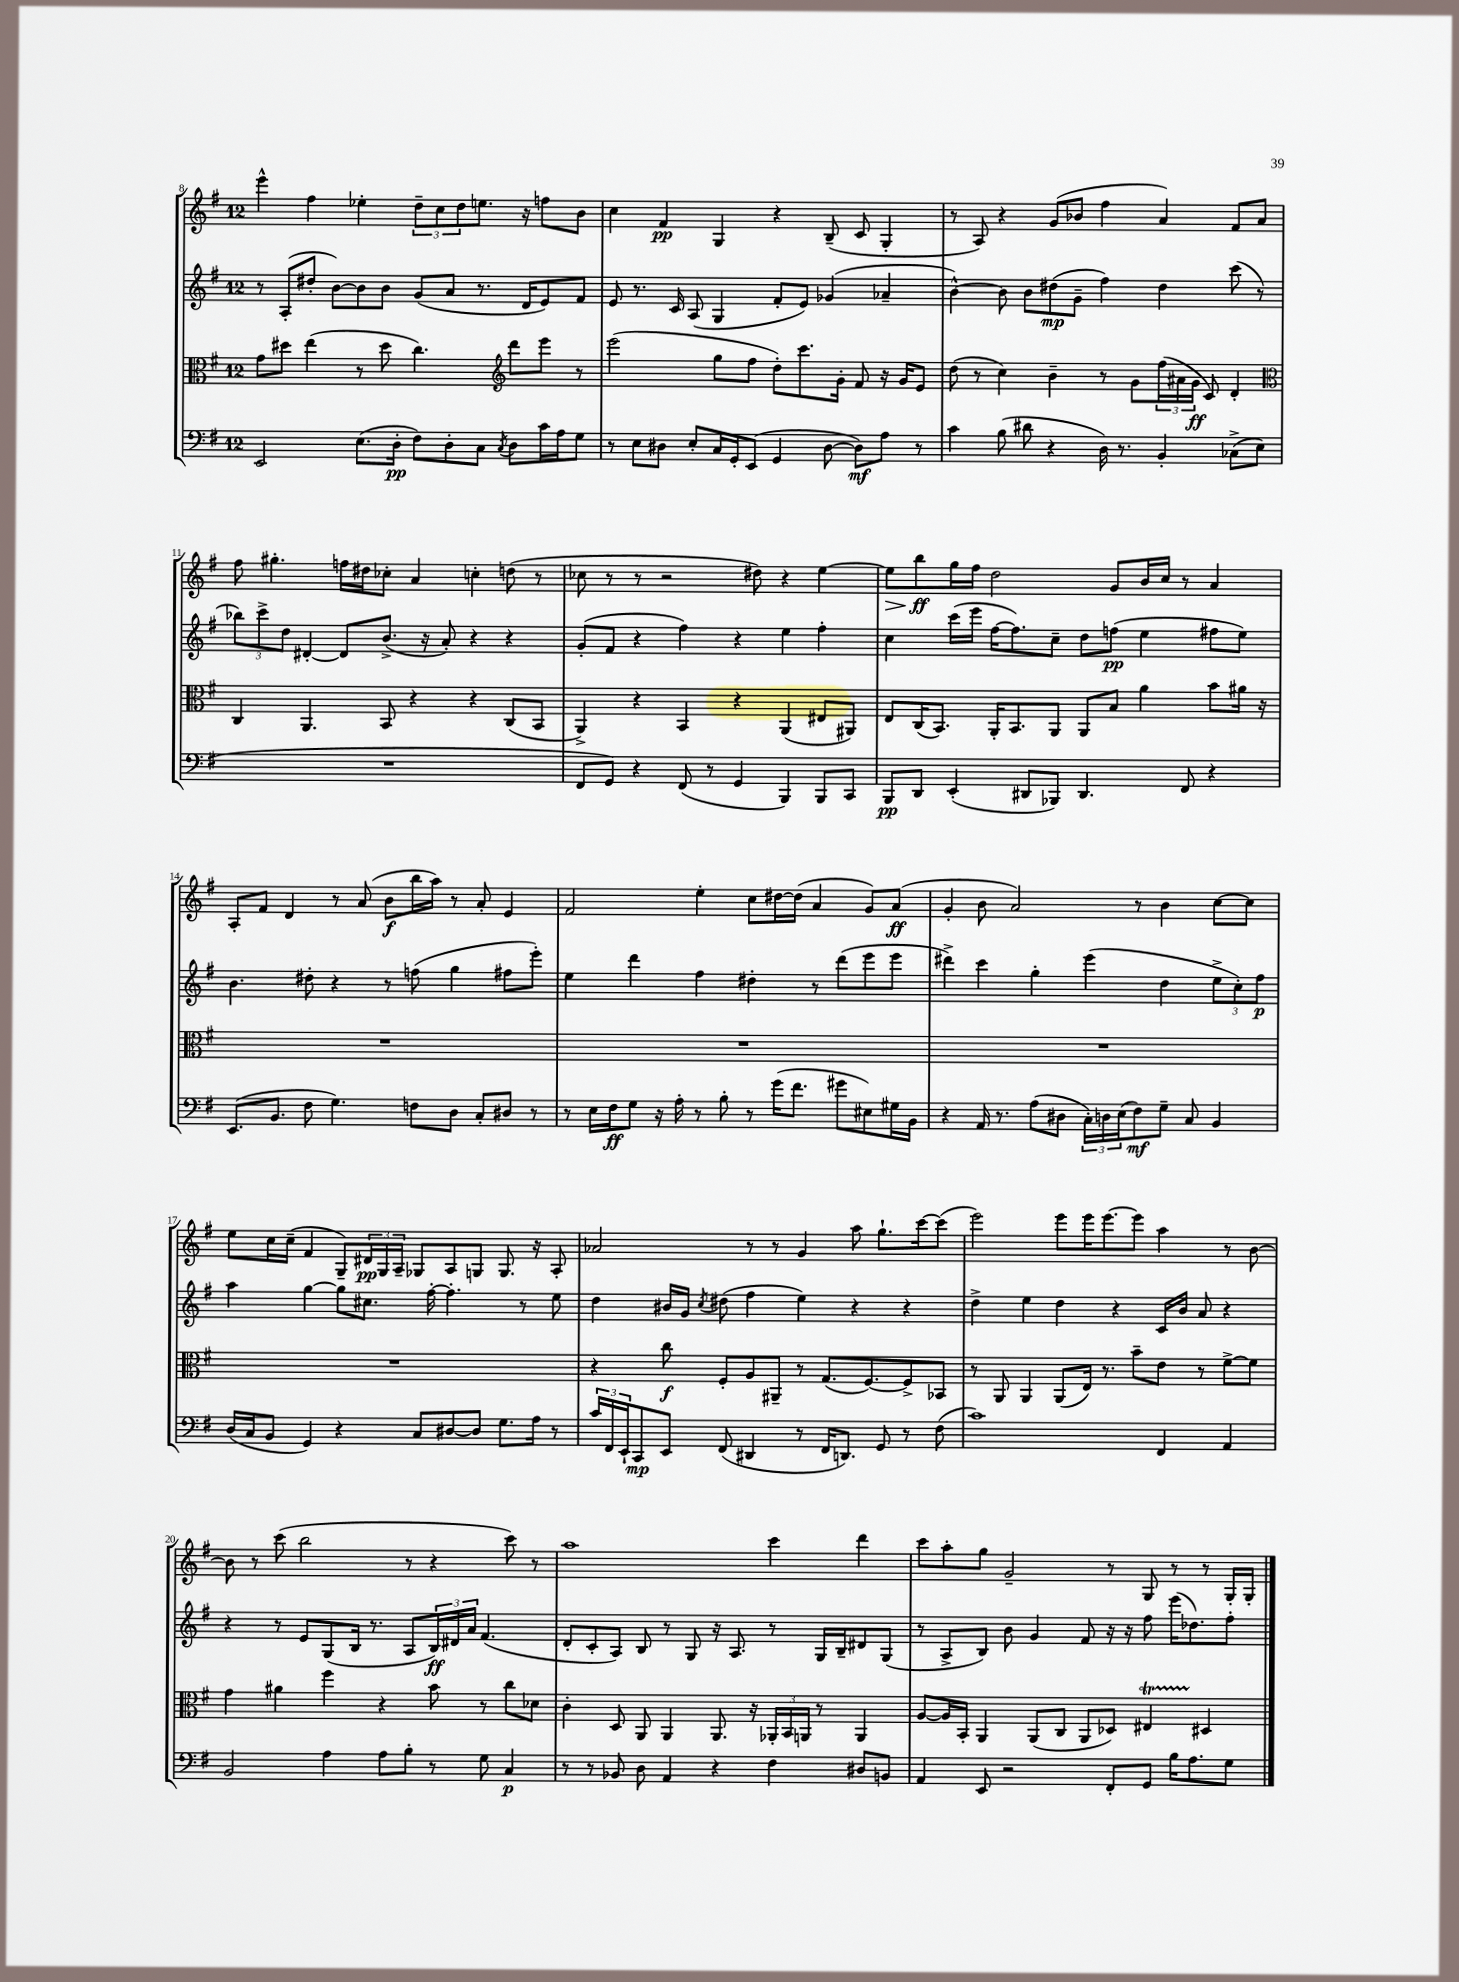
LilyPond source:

<<
\new StaffGroup <<
\new Staff = "s0" {
    \clef treble \key g \major \once \override Staff.TimeSignature.style = #'single-digit \time 12/8
    e'''4-^ fis''4 ees''4-. \tuplet 3/2 { d''8-- c''8 d''8 } e''8. r16 f''8 b'8 |
    c''4 fis'4\pp g4 r4 b8--( c'8 g4-. |
    r8 a8) r4 g'8( bes'8 fis''4 a'4) fis'8 a'8 |
    fis''8 gis''4.-. f''16 dis''16 ces''8-. a'4 c''4-. d''8( r8 |
    ces''8 r8 r8 r2 dis''8) r4 e''4~ |
    e''8\> b''8\ff\! g''16 fis''16 d''2 g'8 b'16 c''16 r8 a'4 |
    a8-. fis'8 d'4 r8 a'8( b'8\f b''16 a''16) r8 a'8-. e'4 |
    fis'2 e''4-. c''8 dis''16~ dis''16( a'4 g'8) a'8\ff( |
    g'4-. b'8 a'2) r8 b'4 c''8~ c''8 |
    e''8 c''16 c''16--( fis'4 g8--) \tuplet 3/2 { dis'16\pp g16 a16-- } ges8 a8 g8 g8. r16 a8-. |
    aes'2 r8 r8 g'4 a''8 g''8.-! c'''16~ c'''8( |
    e'''2) e'''8 e'''16 e'''8.~ e'''8 a''4 r8 b'8~ |
    b'8 r8 c'''8( b''2 r8 r4 c'''8) r8 |
    a''1 c'''4 d'''4 |
    c'''8 a''8-. g''8 g'2-- r8 g8 r8 r8 g16-. g16-. \bar "|." |
}
\new Staff = "s1" {
    \clef treble \key g \major \once \override Staff.TimeSignature.style = #'single-digit \time 12/8
    r8 a8-.( dis''8-. b'8~) b'8 b'8 g'8( a'8 r8. d'16 e'8) fis'8 |
    e'8 r8. c'16 a8( g4 fis'8-. e'8) ges'4( aes'4-- |
    b'4~-^) b'8 b'8 dis''8\mp( g'8-- fis''4) dis''4 c'''8( r8 |
    \tuplet 3/2 { bes''8) c'''8-> d''8 } dis'4~-. dis'8 b'8.->( r16 a'8-.) r4 r4 |
    g'8-.( fis'8 r4 fis''4) r4 e''4 fis''4-. |
    c''4 c'''16( e'''16 fis''16~ fis''8.) c''8-- d''8 f''8\pp( e''4 fis''8 e''8) |
    b'4. dis''8-. r4 r8 f''8( g''4 fis''8 e'''8-.) |
    e''4 d'''4 fis''4 dis''4-. r8 d'''8( e'''8 e'''8 |
    dis'''4->) c'''4 g''4-. e'''4( d''4 \tuplet 3/2 { e''8-> c''8-.) fis''8\p } |
    a''4 g''4~ g''8 cis''8. fis''16~-. fis''4.-. r8 e''8 |
    d''4 bis'16 g'16 \acciaccatura { c''8 } dis''8( fis''4 e''4) r4 r4 |
    d''4-> e''4 d''4 r4 c'16 b'16 a'8 r4 |
    r4 r8 e'8 g8( b16 r8. a8 \tuplet 3/2 { b16\ff) dis'16 a'16 } fis'4.( |
    d'8-. c'8-. a8) b8 r8 g8 r16 a8. r8 g16 b16-- dis'8 g8( |
    r8 a8-> b8) b'8 g'4 fis'8 r16 r16 fis''8 e'''16( des''8.) fis''8-. \bar "|." |
}
\new Staff = "s2" {
    \clef alto \key g \major \once \override Staff.TimeSignature.style = #'single-digit \time 12/8
    g'8 dis''8 e''4( r8 dis''8 c''4.) \clef treble d'''8 e'''8 r8 |
    e'''2( g''8 fis''8 d''8-.) c'''8. g'16-. fis'8 r16 g'16 e'8 |
    d''8( r8 c''4) b'4-- r8 g'8 \tuplet 3/2 { fis''16( ais'16 g'16\ff } c'8) d'4-. |
    \clef alto c4 a,4. b,8 r4 r4 c8( b,8 |
    a,4->) r4 b,4 r4 a,4( eis8 ais,8) |
    e8 c16( b,8.) a,16-. b,8. a,8 a,8 b8 a'4 b'8 ais'16 r16 |
    R1. |
    R1. |
    R1. |
    R1. |
    r4 c''8\f fis8-. a8 ais,8-- r8 g8.( fis8.~) fis8-> bes,8 |
    r8 a,8 a,4 a,8( e16) r8. b'8-- e'8 r8 fis'8~-> fis'8 |
    g'4 ais'4 fis''4 r4 b'8 r8 c''8 des'8 |
    c'4-. d8 a,8 a,4 a,8. r16 \tuplet 3/2 { aes,16-. b,16 a,16 } r8 a,4 |
    a8~ a16 b,16-. a,4 a,8( c8 a,8 des8) eis4\startTrillSpan dis4\stopTrillSpan \bar "|." |
}
\new Staff = "s3" {
    \clef bass \key g \major \once \override Staff.TimeSignature.style = #'single-digit \time 12/8
    e,2 e8.( d16-.\pp fis8) d8-. c8 \acciaccatura { c8 } d8 c'16 a16 g8 |
    r8 e8 dis8 e8-. c16 g,16-. e,8( g,4 dis8~ dis8\mf) a8 r8 |
    c'4 b8( dis'8 r4 d16) r8. b,4-. ces8->( e8 |
    R1. |
    fis,8 g,8) r4 fis,8( r8 g,4 b,,4) b,,8 c,8 |
    b,,8\pp d,8 e,4-.( dis,8 bes,,8) dis,4. fis,8 r4 |
    e,8.( b,8. fis8 g4.) f8 d8 c8-. dis8 r8 |
    r8 e16 fis16\ff g8 r16 a16-. r8 b8-. r8 g'16( fis'8. gis'8 eis8) gis16 b,16 |
    r4 a,16 r8. a8( dis8 \tuplet 3/2 { c16-.) d16 e16( } fis8\mf) g8-- c8 b,4 |
    d16( c16 b,8 g,4) r4 c8 dis8~ dis8 g8. a16 r8 |
    \tuplet 3/2 { c'16 fis,16 e,16-! } c,8\mp e,8 fis,8( dis,4 r8 fis,16 d,8.) g,8 r8 fis8( |
    c'1) fis,4 a,4 |
    b,2 a4 a8 b8-. r8 g8 c4\p |
    r8 r8 bes,8 d8 a,4 r4 fis4 dis8 b,8 |
    a,4 e,8 r2 fis,8-. g,8 b16 a8. g8 \bar "|." |
}
>>
>>
\layout { \context { \Score currentBarNumber = #8 } }
